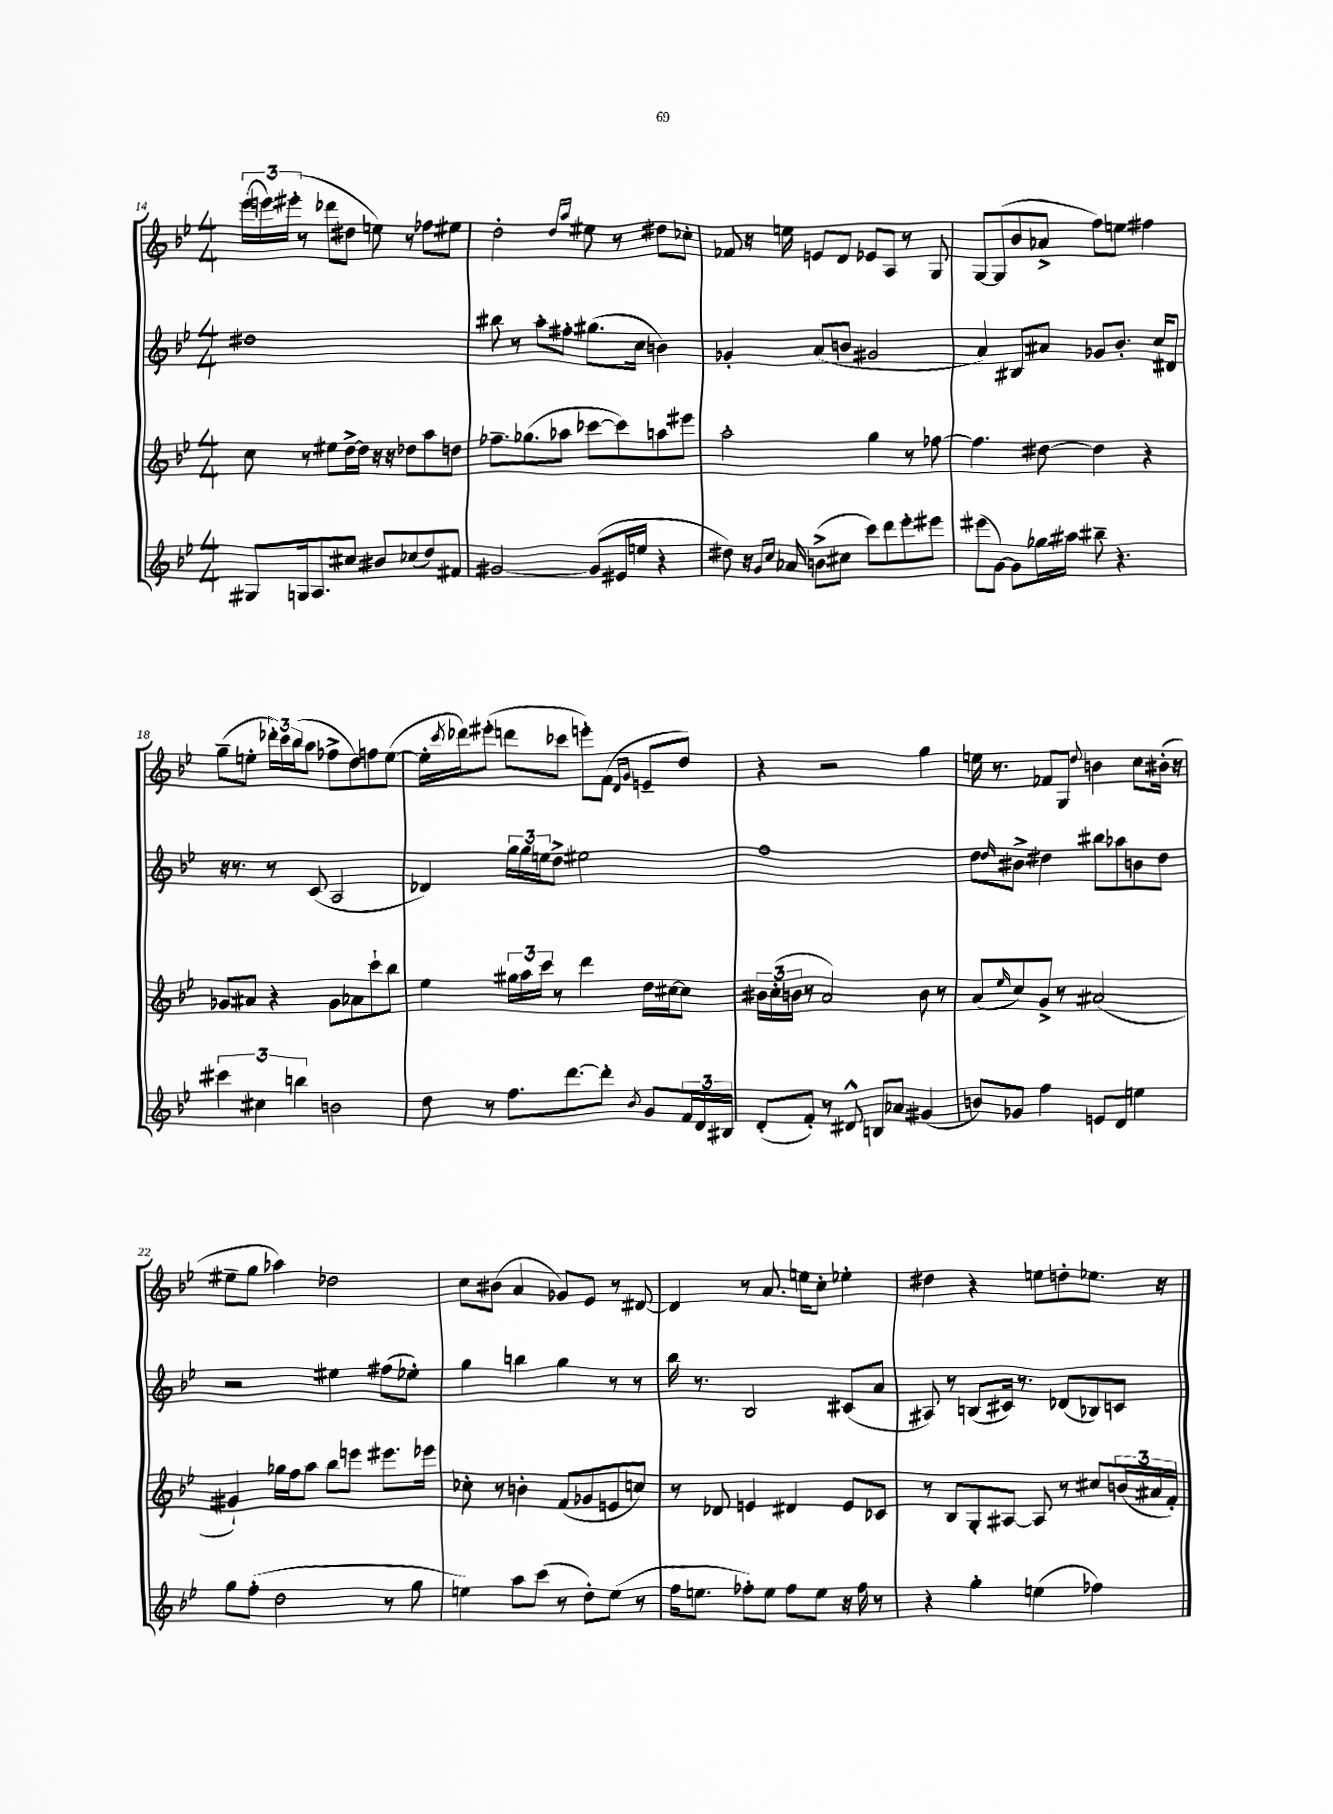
<<
\new StaffGroup <<
\new Staff = "s0" {
    \clef treble \key bes \major \numericTimeSignature \time 4/4
    \tuplet 3/2 { ees'''16( e'''16) eis'''16-.( } r8 des'''8 dis''8 e''8) r8 fes''8 eis''8 |
    d''2-. \grace { d''16 a''16 } eis''8 r8 dis''8 ces''8-. |
    fes'8 r16 e''16 e'8 d'8 ees'8 a8 r8 g8 |
    g8~ g8( bes'8 aes'8-> f''8) e''8 fis''4 |
    g''8--( e''8-. \tuplet 3/2 { des'''16-.) c'''16 bes''16( } a''8 fes''8-> d''8) f''8 e''8~( |
    e''16-. \acciaccatura { c'''8 } des'''16) eis'''8-.( d'''8 ces'''8 e'''8-.) f'8( \grace { d'16 g'16 } e'8-- d''8) |
    r4 r2 g''4 |
    e''16 r8. fes'8 g8 \appoggiatura { d''8 } b'4 c''8 bis'16-.( r16 |
    eis''8-- g''8 aes''4) des''2 |
    c''8 bis'8( a'4 ges'8) ees'8 r8 dis'8~ |
    dis'4 r8 a'8. e''16 c''8-. ees''4-. |
    dis''4 r4 e''8 d''8-. ees''8. r16 \bar "|." |
}
\new Staff = "s1" {
    \clef treble \key bes \major \numericTimeSignature \time 4/4
    dis''1 |
    bis''8 r8 a''8-. fis''8-. gis''8.( c''16 b'4) |
    ges'4-. a'8( b'8 gis'2 |
    a'4) bis8 ais'8 ges'8 bes'8.-. c''16 dis'8 |
    r16 r8. r8 c'8( a2 |
    des'4) \tuplet 3/2 { g''16 g''16 e''16 } d''8-> eis''2 |
    f''1 |
    d''8 \grace { d''16 } bis'8-> dis''4 bis''8 aes''8 b'8 dis''8 |
    r2 eis''4 fis''8( ees''8-.) |
    g''4 b''4 g''4 r8 r8 |
    bes''16 r8. bes2 cis'8( a'8 |
    ais8) r8 b8( cis'16) r8. des'8( bes8) c'8 \bar "|." |
}
\new Staff = "s2" {
    \clef treble \key bes \major \numericTimeSignature \time 4/4
    c''8 r8 eis''8 d''16~-> d''16 r16 r16 des''8 a''8 d''8 |
    fes''8.-- ges''8.( aes''8 ces'''8~ ces'''8) a''8 eis'''8 |
    a''2-. g''4 r8 fes''8~ |
    fes''4. dis''8~ dis''4 r4 |
    ges'8 ais'8 r4 ges'8 aes'8 c'''8-! bes''8 |
    ees''4 \tuplet 3/2 { gis''16 a''16 c'''16 } r8 d'''4 d''16 cis''16~ cis''8 |
    \tuplet 3/2 { bis'16 c''16-.( b'16 } r8 a'2) b'8 r8 |
    a'8( \grace { ees''16 } c''8) g'8-> r8 ais'2( |
    gis'4-!) ges''16 f''16 a''8 bes''8 e'''8 eis'''8. ees'''16 |
    ces''8-. r8 b'4-. f'8( ges'8 e'8 c''8) |
    r8 des'8 e'4 dis'4 e'8 ces'8 |
    r8 bes8 g8-. ais8~ ais8 r8 cis''8 \tuplet 3/2 { b'16( ais'16 f'16-.) } \bar "|." |
}
\new Staff = "s3" {
    \clef treble \key bes \major \numericTimeSignature \time 4/4
    gis8 g16 a8. cis''8 bis'8 ces''8( d''8) fis'8 |
    gis'2~ gis'8( eis'16 e''16 r4 |
    dis''8) r16 \grace { g'16 c''16 } aes'16 b'8->( cis''8 c'''8) d'''8 ees'''8-. eis'''8 |
    eis'''8( g'8~) g'8 ges''16 ais''16 bis''8-- r4. |
    \tuplet 3/2 { cis'''4 cis''4 b''4 } b'2 |
    d''8 r8 f''8. d'''8.~ d'''8-. \acciaccatura { bes'8 } g'8 \tuplet 3/2 { f'16 d'16 bis16 } |
    d'8-.( f'8-.) r8 dis'8-^ b8 aes'8 gis'4( |
    b'8) ges'8 f''4 e'8 d'8 e''4 |
    g''8 f''8-.( d''2 r8 g''8 |
    e''4) a''8 c'''8( r8 d''8-.) e''8( r8 |
    f''16 e''8. fes''8-.) e''8 fes''8 e''8 r16 fes''16 r8 |
    r4 g''4-. e''4( fes''4) \bar "|." |
}
>>
>>
\layout { \context { \Score currentBarNumber = #14 } }
